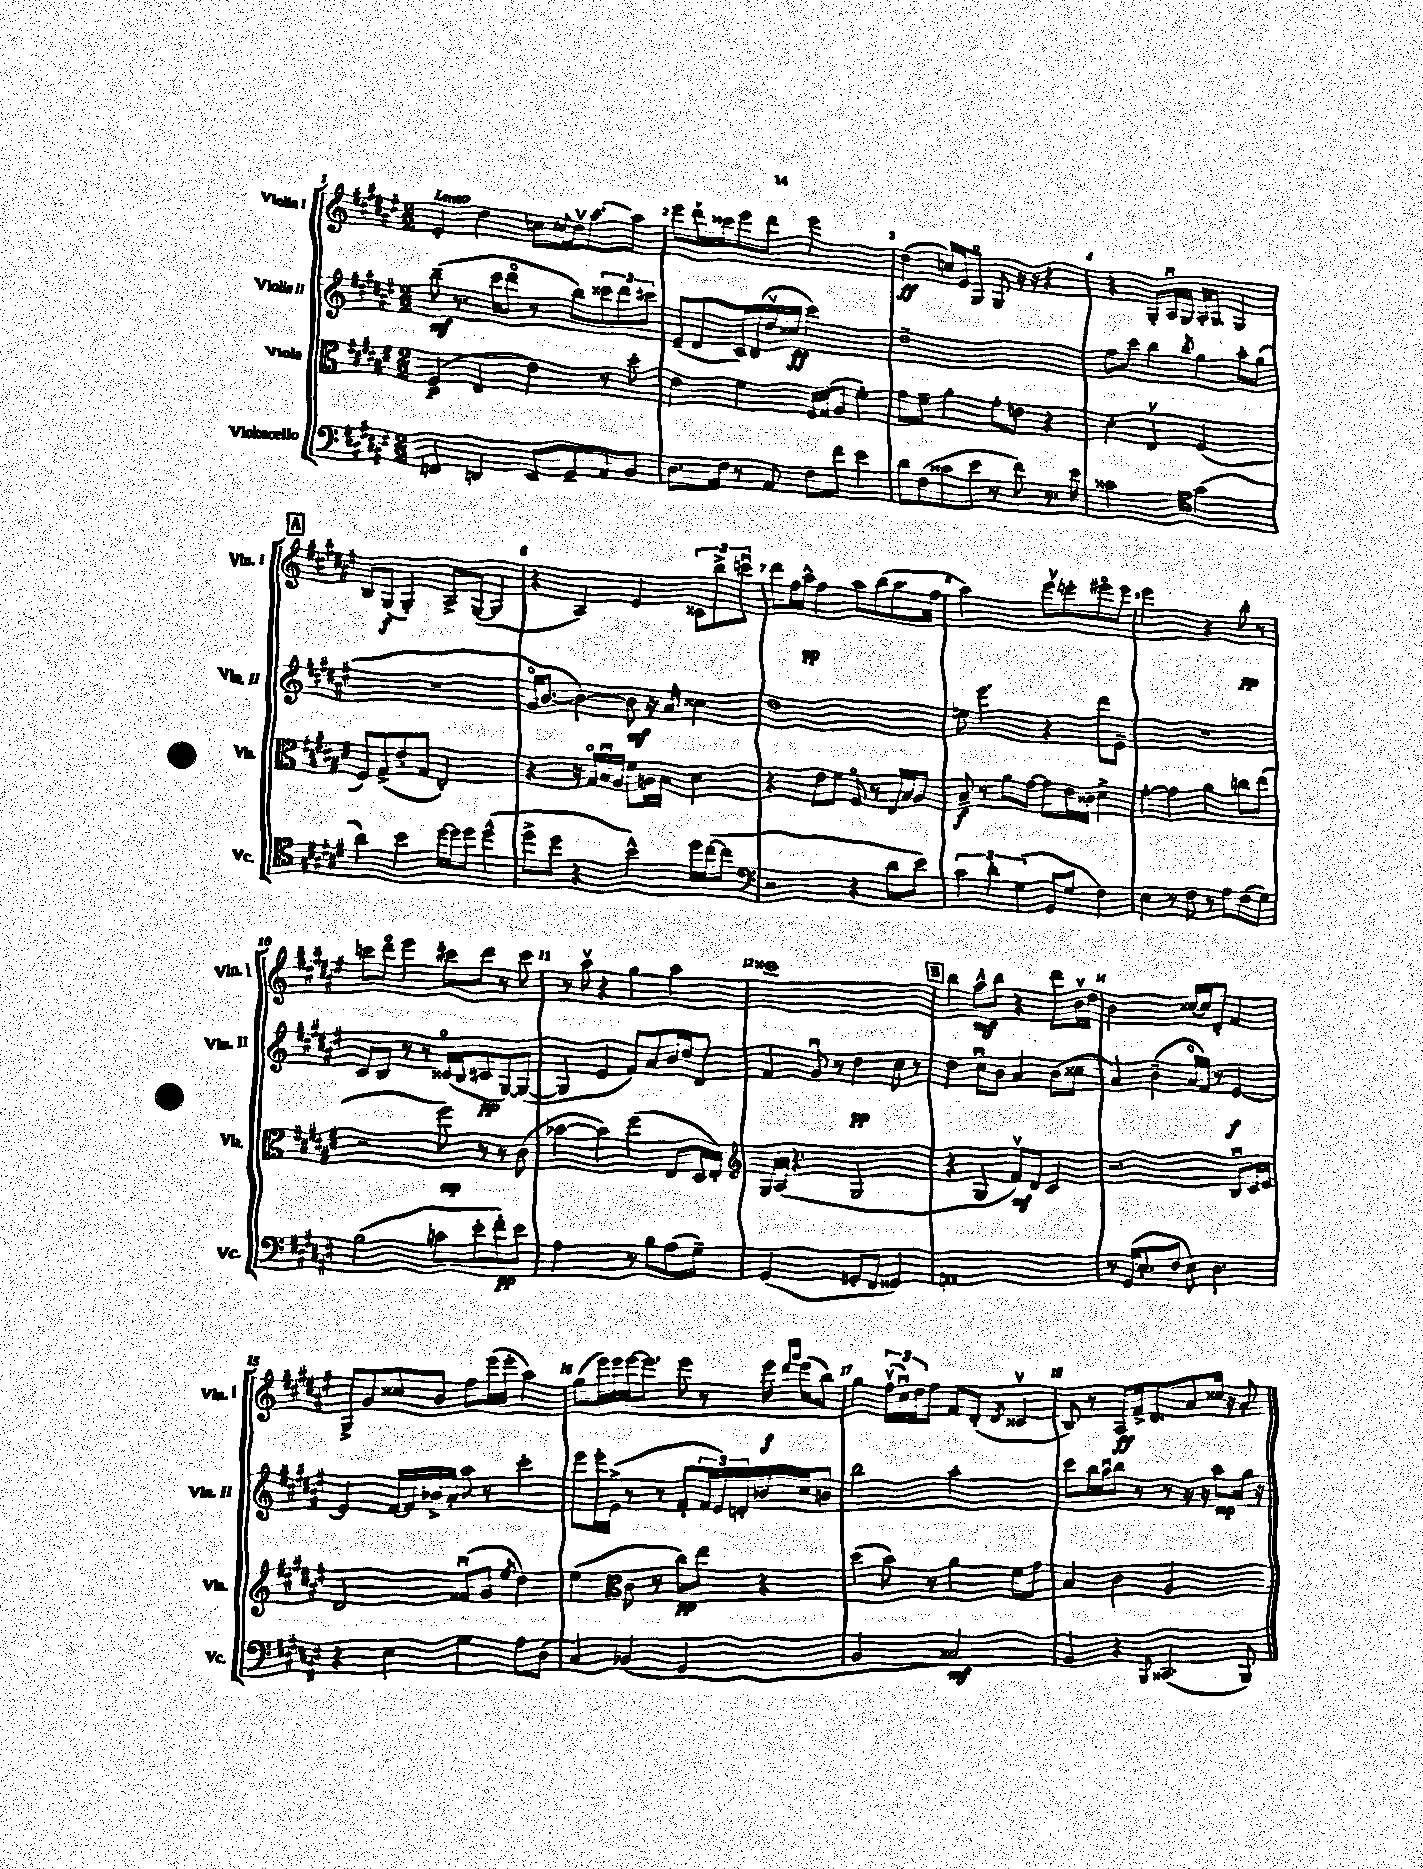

**kern	**kern	**kern	**kern
*staff4	*staff3	*staff2	*staff1
*clefF4	*clefC3	*clefG2	*clefG2
*k[f#c#g#d#a#e#]	*k[f#c#g#d#a#e#]	*k[f#c#g#d#a#e#]	*k[f#c#g#d#a#e#]
*M2/2	*M2/2	*M2/2	*M2/2
4FF	(4F#	(8bb~	4e#'
.	.	8.r	.
4DD	4E#	.	4dd#
.	.	16ccc#	.
.	.	8ddd#o	.
8EE#	4e#)	8r	8cc
.	.	.	8qqcc#
8GG#~	.	8bb)	16dd#v
.	.	.	[8.aa#
8AA#	8r	12ccc##	.
.	.	12ddd#	.
8BB	8dd#'	.	8aa#]
.	.	12ccc#	.
=	=	=	=
8.D#	4e#	(8e#~	8eee#
.	.	8d#	16ddd#`
16F#	.	.	16ccc##
8r	4f#	16c#)	8eee#
.	.	(16d#	.
8AA#	.	16dd#v	8ddd#
.	.	16cc##	.
8F#	16F#	2ccc#)	2eee#
.	(16G#	.	.
8f#	8A#	.	.
4e#	4f#')	.	.
=	=	=	=
8d#	8g#	1dd#~	(4dd#
(8F#	8f#~	.	.
8c##	4a#'	.	16cc)
.	.	.	16e#
8e#	.	.	8G#o
8r	8g#'	.	8G#
8f#)	8e	.	16r
.	.	.	16r
8.r	4r	.	4r
16e#	.	.	.
=	=	=	=
2c##	4d#'	8ff#	4r
.	.	8ccc#	.
.	4E#v	4bb	8G#'
.	.	.	16A#u
.	.	.	16G#
*clefC4	*	*	*
.	.	8qbb	.
(2g#	(2F#	4gg#	16A#'
.	.	.	8.G#
.	.	8aa#'	4G#
.	.	(8gg#	.
=	=	=	=
4a#)	8F#)	1r	8B
.	(8G#^	.	(8G#
4b	8e#'	.	4G#')
.	8G#	.	.
[16dd#	2E#')	.	8A#^
16dd#]	.	.	.
8dd#	.	.	([8G#
(4dd#^^	.	.	4G#]
=	=	=	=
8dd#^	4r	16g#o	4r
.	.	[8.b	.
8dd#	.	.	.
4r	16r	4b_)	4A#)
.	16G#o	.	.
.	16Bu	.	.
.	16A#	.	.
4b^^)	8f#	8b]	4e#
.	16A	16r	.
.	16B	16a#	.
16dd#	4d#	4cc##	12c##
([16cc#	.	.	.
.	.	.	12bb^
8cc#]	.	.	.
.	.	.	12cccu
=	=	=	=
*clefF4	*	*	*
2r	4r	1dd#	8ddd#
.	.	.	16ff#
.	.	.	16aa#^^
.	8e#	.	4ff#
.	8f#	.	.
4r	8F#o	.	8aa#
.	8r	.	(8bb
8d#	16E#	.	8.aa#
.	16B	.	.
8e#)	8A#	.	.
.	.	.	16ff#
=	=	=	=
6c#	8B~	8ee	2aa#)
.	8r	4.eee#	.
6d#'	.	.	.
.	8a#	.	.
(6G#	.	.	.
.	[8g#	.	.
8GG#	8g#]	4r	8eee#v
8G#	16e#	.	8eee'
.	16c##	.	.
4F#)	4d#^	8ddd#	8eee#o
.	.	8e#~	8eee#
=	=	=	=
4E#	[4g#'	1r	2eee#
8r	4g#]	.	.
8F#	.	.	.
8r	4a#	.	4r
8A#	.	.	.
(8F#	8cc	.	8bb'
8G#)	(8ee#	.	8r
=	=	=	=
(2B	2r	8c#	8ccc
.	.	8B	8ddd#o
.	.	8r	4eee#
.	.	8r	.
8c	8ff#)	(16c##o	8ccc#
.	.	16B	.
8e#'	8r	8c#	8ddd#
8f#')	8r	[8G#)	8r
8e#	(8c#	(8G#_	8ccc#
=	=	=	=
2A#	[4b-	4G#]	8r
.	.	.	8aa#v
.	4b-])	4e#	4r
8r	(4ff#	8f#)	4gg#
8B	.	8a#	.
(8A#	8E#	16b	4aa#
.	.	16dd#	.
8G#~)	16D#	8d#	.
.	16E#')	.	.
=	=	=	=
*	*clefG2	*	*
(2GG#	16G#	4f#	1ccc##
.	(16A#	.	.
.	4.r	.	.
.	.	8g#u	.
.	.	8r	.
8GG'	2G#	4dd#	.
8FF#	.	.	.
4GG##)	.	8cc#	.
.	.	8r	.
=	=	=	=
1AA	4r	4dd#	4bb
.	4G#	8cc#u	8aa#^^
.	.	8b	8bb
.	8f#v)	4a#	4r
.	8d#	.	.
.	4c#	(8b	8ddd#
.	.	8cc##	16bv
.	.	.	16dd#
=	=	=	=
8r	2.r	4a#)	2b
(16GG#	.	.	.
8.E#'	.	.	.
.	.	(4b~	.
8F#	.	.	.
8E#)	.	16a#o	[16cc##
.	.	16f#)	16cc##]
4.D#	.	8r	8d#'
.	8Bu	[4e#	4f#
.	16c#	.	.
.	16e#	.	.
=	=	=	=
4r	2d#	4e#]	8G#^
.	.	.	8g#
4E#	.	[16f#	8cc##
.	.	16f#]	.
.	.	16b-^	8b
.	.	16a#'	.
4G#	(8f##u	8aa#	8ff#
.	8g#	8r	(16eee#
.	.	.	16eee#'
.	8qee#	.	.
8A#	4dd#)	4ccc#'	4aa#)
(8D#	.	.	.
=	=	=	=
4C#)	(4ee#	8eee#	(8gg#
.	.	16eee#'	16eee#)
.	.	(16e#^	16eee#
*	*clefC3	*	*
(4BB-	8c#	8r	[16eee#
.	.	.	8.eee#]
.	8r	8r	.
2GG#	8cc#)	8f#'	8eee#
.	8ee#	24f#	8r
.	.	24e#)	.
.	.	24d'	.
.	4r	16b-	16eee#
.	.	.	16qqddd#
.	.	.	16qqggg#
.	.	16cc#	(16eee#
.	.	8b	8bb)
=	=	=	=
2BB	(4dd#	2bb	4gg#
.	8b)	.	(24ff#v
.	.	.	24cc#u)
.	.	.	24dd#
.	8r	.	8ff#
2C##)	4a#	2aa#'	8f#
.	.	.	(8d#'
.	.	.	8qd#
.	8f#	.	4c##v
.	8g#	.	.
=	=	=	=
4BB	4B	8ccc#	8B)
.	.	16bb	8r
.	.	16aa#u	.
4r	4c#	8bb	8A#
.	.	8r	16f#^
.	.	.	8.d#
8qqBBB	.	.	.
(4.CC##	2A#	8r	.
.	.	16r	8a#
.	.	16r	.
.	.	8aa#	16cc##
.	.	.	16r
8BBB)	.	16gg#	8a#'
.	.	16r	.
==	==	==	==
*-	*-	*-	*-
